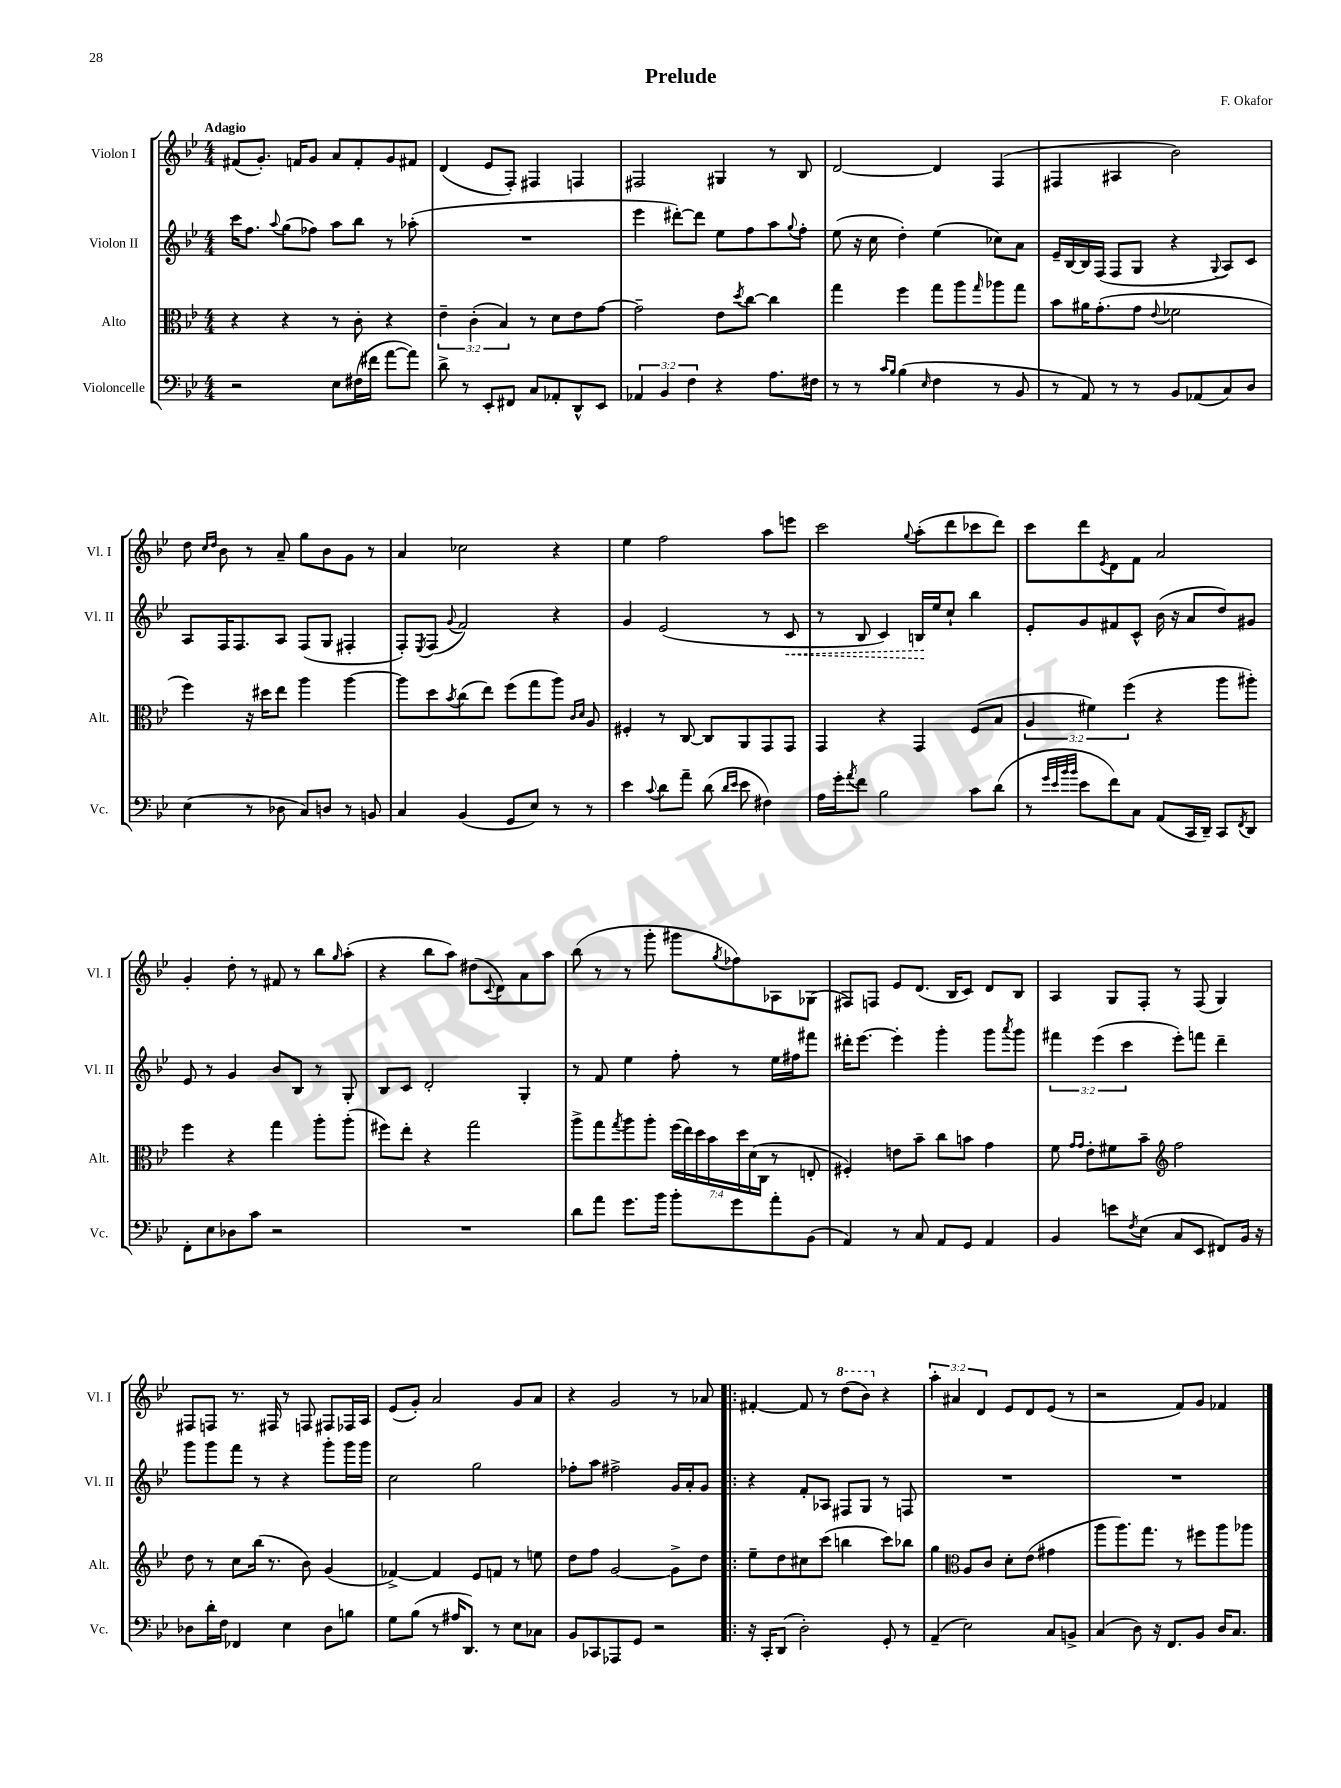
\header { title = "Prelude" composer = "F. Okafor" }
<<
\new StaffGroup <<
\new Staff = "s0" \with { instrumentName = "Violon I" shortInstrumentName = "Vl. I" } {
    \clef treble \key bes \major \numericTimeSignature \time 4/4 \override Staff.TupletNumber.text = #tuplet-number::calc-fraction-text \tempo "Adagio"
    fis'8( g'8.-.) f'16 g'8 a'8 f'8-. g'8 fis'8 |
    d'4( ees'8 f8-.) fis4 f4 |
    fis2 gis4 r8 bes8 |
    d'2~ d'4 f4( |
    fis4 ais4 bes'2) |
    d''8 \grace { c''16 d''16 } bes'8 r8 a'8-- g''8 bes'8 g'8 r8 |
    a'4 ces''2 r4 |
    ees''4 f''2 a''8 e'''8 |
    c'''2 \appoggiatura { g''8 } a''8-.( d'''8 ces'''8 d'''8) |
    c'''8 d'''8 \acciaccatura { ees'8 } d'8 f'8 a'2 |
    g'4-. d''8-. r8 fis'8 r8 bes''8 \grace { g''16 } a''8-.( |
    r4 bes''8 a''8) dis''8( \appoggiatura { c'8 } d'8) a'8 a''8 |
    bes''8( r8 r8 g'''8-. gis'''8 \acciaccatura { g''8 } fes''8) aes8 ges8( |
    fis8) f8 ees'8 d'8.( bes16 c'8) d'8 bes8 |
    a4 g8 f8-. r8 f8( g4) |
    fis8 f8 r8. fis16 r8 f8 fis8 fes16 a16 |
    ees'8( g'8-.) a'2 g'8 a'8 |
    r4 g'2 r8 aes'8 |
    \bar ".|:" fis'4~-. fis'8 r8 \ottava #1 d'''8( bes''8) \ottava #0 r4 |
    \tuplet 3/2 { a''4-. ais'4 d'4 } ees'8 d'8 ees'8( r8 |
    r2 f'8) g'8 fes'4 \bar "|." |
}
\new Staff = "s1" \with { instrumentName = "Violon II" shortInstrumentName = "Vl. II" } {
    \clef treble \key bes \major \numericTimeSignature \time 4/4 \override Staff.TupletNumber.text = #tuplet-number::calc-fraction-text
    c'''16 f''8. \appoggiatura { a''8 } g''8( fes''8) a''8 bes''8 r8 aes''8-.( |
    R1 |
    ees'''4 dis'''8~-.) dis'''8 ees''8 f''8 a''8 \appoggiatura { g''8 } f''8-. |
    ees''8( r16 c''16 d''4-.) ees''4( ces''8) a'8 |
    ees'16-- bes16~ bes16 f16( f8 g8 r4 \appoggiatura { g8 } a8) c'8 |
    a8 f16 f8. a8 f8( g8 fis4-. |
    f8-.) \acciaccatura { ees8 } f8( \appoggiatura { g'8 } f'2) r4 |
    g'4 ees'2( r8 \once \override Hairpin.style = #'dashed-line c'8\< |
    r8 bes8 c'4) b16\! ees''16 c''8-! bes''4 |
    ees'8-. g'8 fis'8 c'8-^ bes'16( r16 a'8 d''8) gis'8 |
    ees'8 r8 g'4 bes'8 bes8 r8 g8-. |
    bes8 c'8 d'2-. g4-. |
    r8 f'8 ees''4 f''8-. r8 ees''16 fis''16 fis'''8 |
    dis'''16-. ees'''8.~ ees'''4-. g'''4-. g'''8 \acciaccatura { a'''8 } g'''8 |
    \tuplet 3/2 { fis'''4 ees'''4( c'''4 } ees'''8-.) f'''8 d'''4-- |
    g'''8 g'''8 f'''8 r8 r4 g'''8-. g'''16 g'''16 |
    c''2 g''2 |
    fes''8-. a''8 fis''2-> g'16 a'16-. g'8 |
    \bar ".|:" r4 f'8-. aes8 fis8 g8 r8 f8 |
    R1 |
    R1 \bar "|." |
}
\new Staff = "s2" \with { instrumentName = "Alto" shortInstrumentName = "Alt." } {
    \clef alto \key bes \major \numericTimeSignature \time 4/4 \override Staff.TupletNumber.text = #tuplet-number::calc-fraction-text
    r4 r4 r8 c'8-. r4 |
    \tuplet 3/2 { ees'4-- c'4-.( bes4) } r8 d'8 ees'8 g'8~ |
    g'2-- ees'8 \acciaccatura { d''8 } c''8~ c''4 |
    g''4 f''4 g''8 a''8 \grace { g''16 } aes''8 g''8 |
    bes'8 ais'16 g'8.-.( g'8 \appoggiatura { ees'8 } fes'2 |
    f''4) r16 dis''16 ees''8 a''4 a''4~ |
    a''8 d''8 \acciaccatura { bes'8 } c''8( ees''8) f''8( g''8 a''8) \grace { c'16 d'16 } a8 |
    fis4-. r8 c8~ c8 a,8 g,8 g,8 |
    g,4 r4 g,4 f8( bes8 |
    \tuplet 3/2 { a4 fis'4) f''4( } r4 a''8 ais''8-.) |
    f''4 r4 g''4 a''8-. a''8-.( |
    fis''8) ees''8-. r4 g''2 |
    a''8-> g''8 \acciaccatura { g''8 } a''8 a''8-. \tuplet 7/4 { f''16( ees''16) d''16 bes'16 d''16 d'16( c16 } r8 e8-. |
    fis4-.) e'8 bes'8-- c''8 b'8 g'4 |
    f'8 \grace { g'16 g'16 } ees'8-. fis'8 bes'8-- \clef treble f''2 |
    d''8 r8 c''8 bes''16( r8. bes'8) g'4( |
    fes'4~->) fes'4 ees'8 f'8 r8 e''8 |
    d''8 f''8 g'2~ g'8-> d''8 |
    \bar ".|:" ees''8-- d''8 cis''8 c'''8( b''4 c'''8) bes''8 |
    g''4 \clef alto a8 c'8 d'8-. ees'8( gis'4 |
    a''8 a''8.) g''8. r8 fis''8 a''8 aes''8 \bar "|." |
}
\new Staff = "s3" \with { instrumentName = "Violoncelle" shortInstrumentName = "Vc." } {
    \clef bass \key bes \major \numericTimeSignature \time 4/4 \override Staff.TupletNumber.text = #tuplet-number::calc-fraction-text
    r2 ees8 fis16( fis'16 a'8~ a'8) |
    d'8-> r8 ees,8-. fis,8 c8 aes,8-. d,8-^ ees,8 |
    \tuplet 3/2 { aes,4 bes,4 f4 } r4 a8. fis16 |
    r8 r8 \grace { c'16 bes16 } bes4( \grace { ees16 } f4 r8 bes,8 |
    r8 a,8) r8 r8 bes,8 aes,8( c8) d8 |
    ees4( r8 des8 c8) d8 r8 b,8 |
    c4 bes,4( g,8 ees8) r8 r8 |
    ees'4 \appoggiatura { c'8 } d'8 a'8-- d'8( \grace { d'16 ees'16 } ees'8 fis4) |
    a16 g'16-. \acciaccatura { a'8 } f'8 bes2 c'8 d'8( |
    r8 \grace { g'32 ees'32 bes'32 bes'32 } ees'8 f'8) c8 a,8( c,16 d,16--) c,8 \acciaccatura { f,8 } d,8 |
    f,8-. ees8 des8 c'8 r2 |
    R1 |
    d'8 a'8 g'8. bes'16 bes'8-. g'8 a'8-. bes,8( |
    a,4) r8 c8 a,8 g,8 a,4 |
    bes,4 e'8 \acciaccatura { f8 } ees8( c8 ees,8 fis,8) bes,16 r16 |
    des8 d'16-. f16 fes,4 ees4 des8 b8 |
    g8 bes8( r8 ais16 d,8.) r8 ees8 ces8 |
    bes,8 ces,8 aes,,8 g,8 r2 |
    \bar ".|:" r16 c,16-. d,8( d2-.) g,8-. r8 |
    a,4--( ees2) c8 b,8-> |
    c4( d8) r16 f,8. bes,8 d16 c8. \bar "|." |
}
>>
>>
\layout { \context { \Score \remove "Bar_number_engraver" } }
